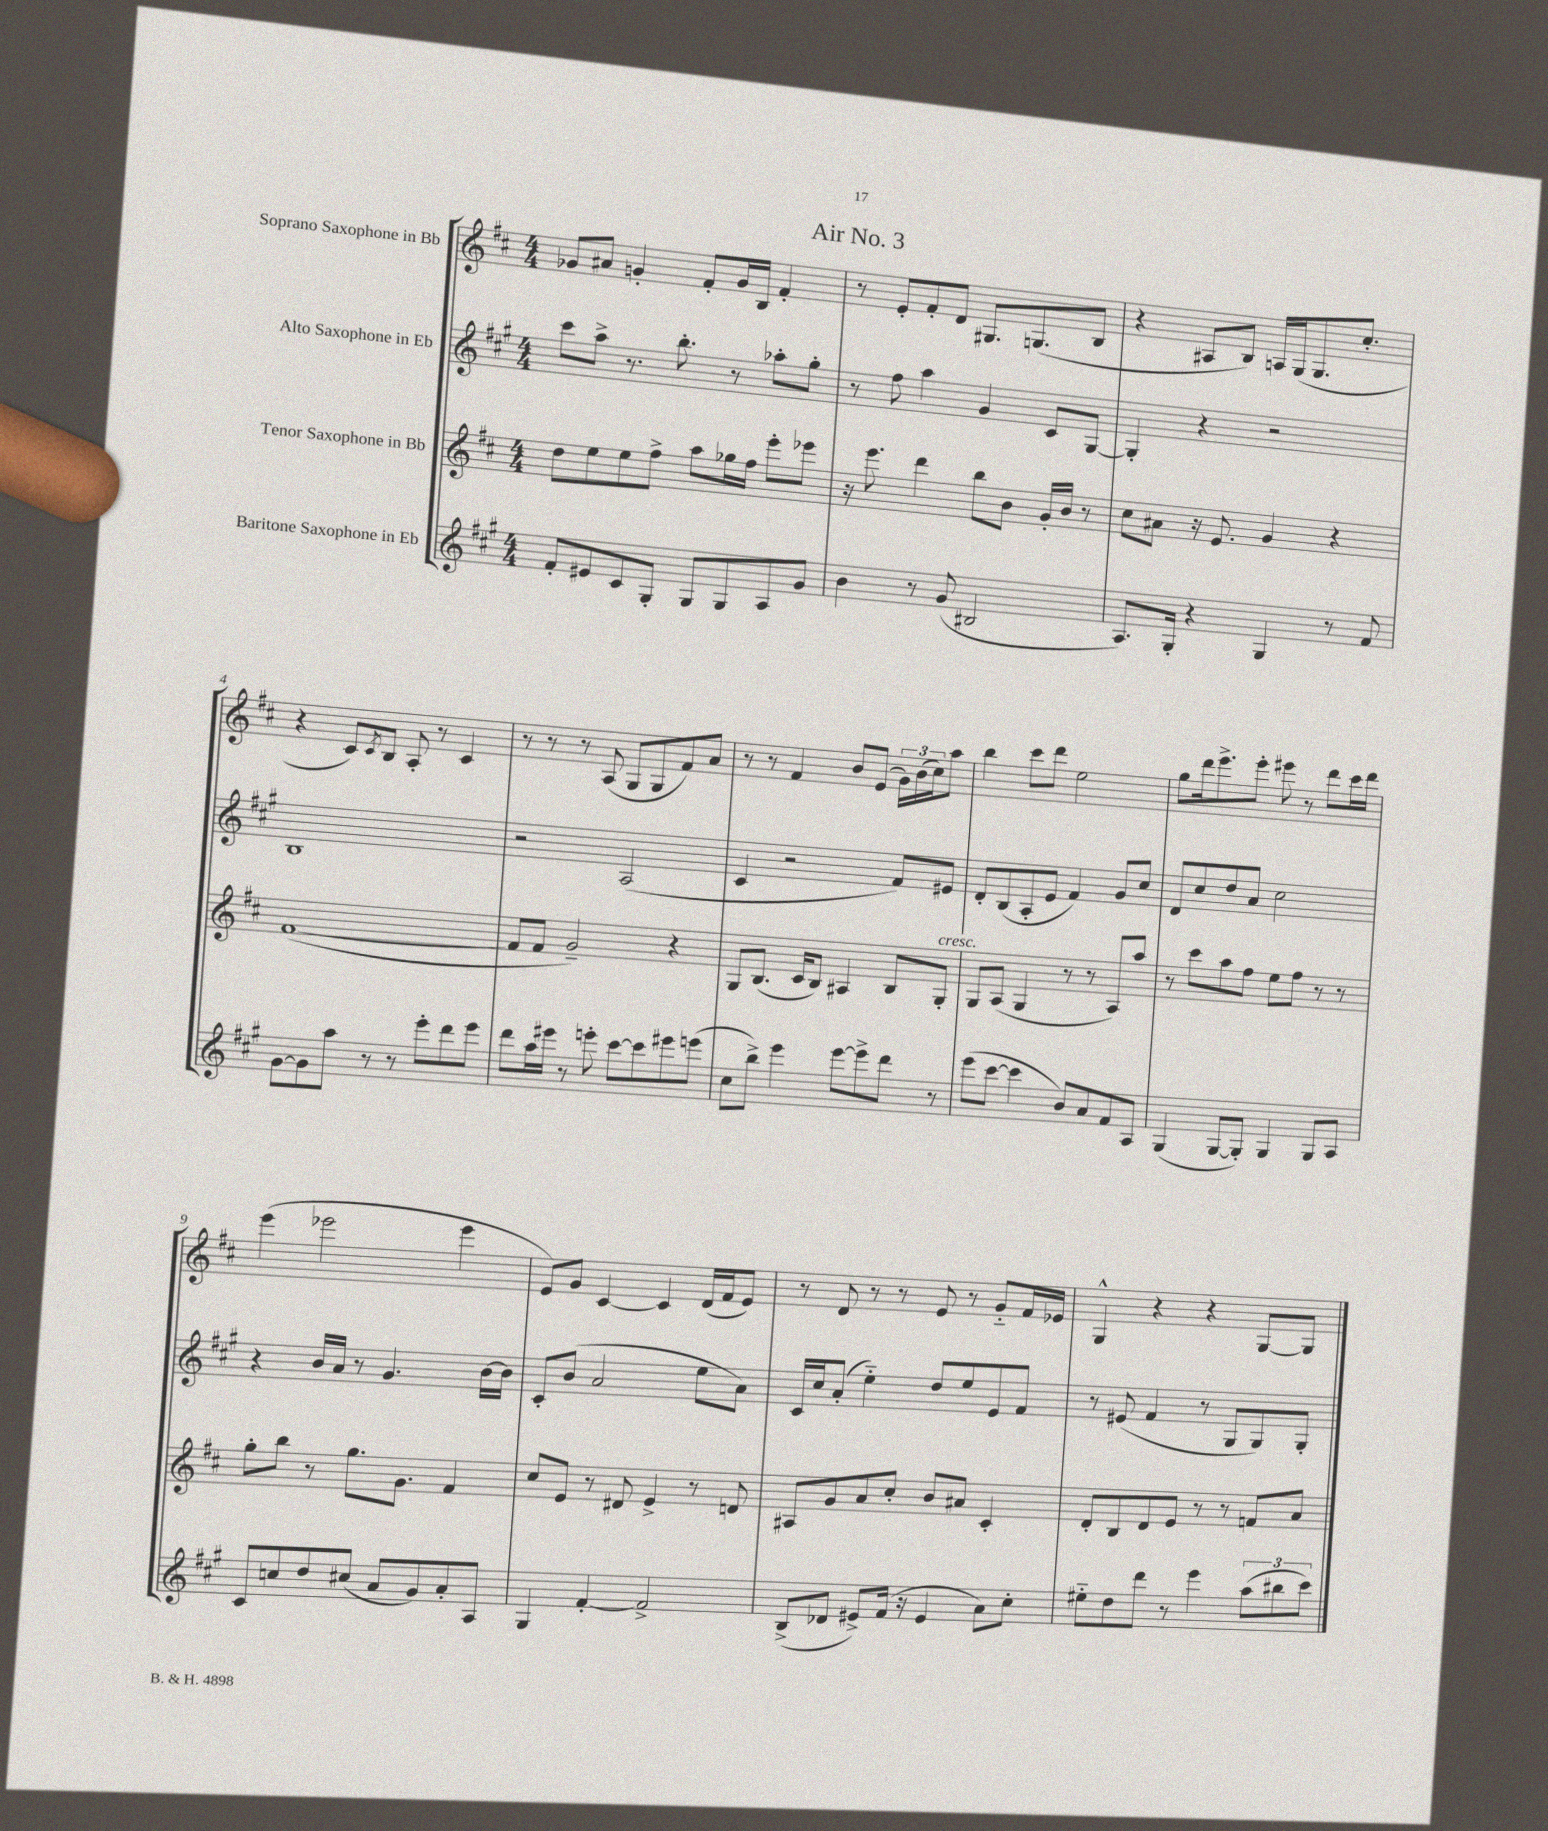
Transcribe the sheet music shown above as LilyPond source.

\header { title = "Air No. 3" }
<<
\new StaffGroup <<
\new Staff = "s0" \with { instrumentName = "Soprano Saxophone in Bb" } {
    \clef treble \key d \major \numericTimeSignature \time 4/4
    ges'8 ais'8 g'4-. fis'8-. g'16 b16 fis'4-. |
    r8 e'8-. fis'8-. d'8 gis8. g8.( b8 |
    r4 ais8 b8) a16 g16( g8. cis''8.-. |
    r4 cis'8) \acciaccatura { cis'8 } b8 a8-. r8 cis'4 |
    r8 r8 r8 a8( g8 g8 fis'8) a'8 |
    r8 r8 fis'4 b'8 e'8( \tuplet 3/2 { g'16) b'16( cis''16) } a''8 |
    b''4 cis'''8 d'''8 e''2 |
    g''8 d'''16 e'''8.-> e'''8-. eis'''8 r8 d'''8 cis'''16 d'''16 |
    e'''4( ees'''2 ees'''4 |
    e'8) g'8 cis'4~ cis'4 d'16( fis'16 e'8) |
    r8 d'8 r8 r8 e'8 r8 g'8-_ fis'16 ees'16 |
    g4-^ r4 r4 g8~ g8 \bar "|." |
}
\new Staff = "s1" \with { instrumentName = "Alto Saxophone in Eb" } {
    \clef treble \key a \major \numericTimeSignature \time 4/4
    cis'''8 a''8-> r8. b''8.-. r8 aes''8-. gis''8-. |
    r8 fis''8 a''4 gis'4 cis'8 gis8~ |
    gis4-. r4 r2 |
    b1 |
    r2 a2( |
    cis'4 r2 fis'8) eis'8 |
    d'8-. b8( a8-. e'8 fis'4) gis'8 cis''8 |
    d'8 cis''8 d''8 a'8 cis''2 |
    r4 b'16 a'16 r8 gis'4. b'16~ b'16 |
    cis'8-. b'8( a'2 e''8 a'8) |
    cis'16 cis''16 a'8-.( e''4-_) d''8 e''8 e'8 fis'8 |
    r8 eis'8( fis'4 r8 gis8 gis8) gis8-. \bar "|." |
}
\new Staff = "s2" \with { instrumentName = "Tenor Saxophone in Bb" } {
    \clef treble \key d \major \numericTimeSignature \time 4/4
    d''8 e''8 e''8 fis''8-> a''8 ges''16 fis''16 e'''8-. ees'''8 |
    r16 e'''8. d'''4 b''8 b'8 g'16-. b'16 r8 |
    cis''8 ais'8 r16 e'8. g'4 r4 |
    fis'1~( |
    fis'8 fis'8 g'2--) r4 |
    g8 b8.( cis'16 b8) ais4 b8 g8-.^\markup { \italic "cresc." } |
    g8 a8( g4 r8 r8 a8) a''8 |
    r8 cis'''8 a''8 fis''8 e''8 fis''8 r8 r8 |
    g''8-. b''8 r8 g''8. g'8. fis'4 |
    cis''8 e'8 r8 dis'8 e'4-> r8 d'8 |
    ais8 g'8 a'8 cis''8-. b'8 ais'8 cis'4-. |
    d'8-. b8 d'8 e'8 r8 r8 f'8 a'8 \bar "|." |
}
\new Staff = "s3" \with { instrumentName = "Baritone Saxophone in Eb" } {
    \clef treble \key a \major \numericTimeSignature \time 4/4
    fis'8-. eis'8 cis'8 gis8-. gis8 gis8 a8 gis'8 |
    b'4 r8 gis'8( bis2 |
    a8.) gis16-. r4 gis4 r8 fis'8 |
    gis'8~ gis'8 a''8 r8 r8 e'''8-. d'''8 e'''8 |
    d'''8 a''16 eis'''16 r8 e'''8-. cis'''8~ cis'''8 eis'''8 e'''8( |
    cis''8 b''8->) e'''4 e'''8~ e'''8-> d'''8 r8 |
    e'''8( cis'''8~ cis'''4 b'8) a'8 fis'8 a8 |
    gis4( gis8~ gis8-.) gis4 gis8 a8 |
    cis'8 c''8 d''8 cis''8( a'8 gis'8) a'8-. a8 |
    gis4 fis'4~-. fis'2-> |
    b8->( des'8 eis'8->) fis'16( r16 eis'4 a'8) cis''8-. |
    eis''8-_ d''8 d'''8 r8 e'''4 \tuplet 3/2 { a''8( bis''8 cis'''8) } \bar "|." |
}
>>
>>
